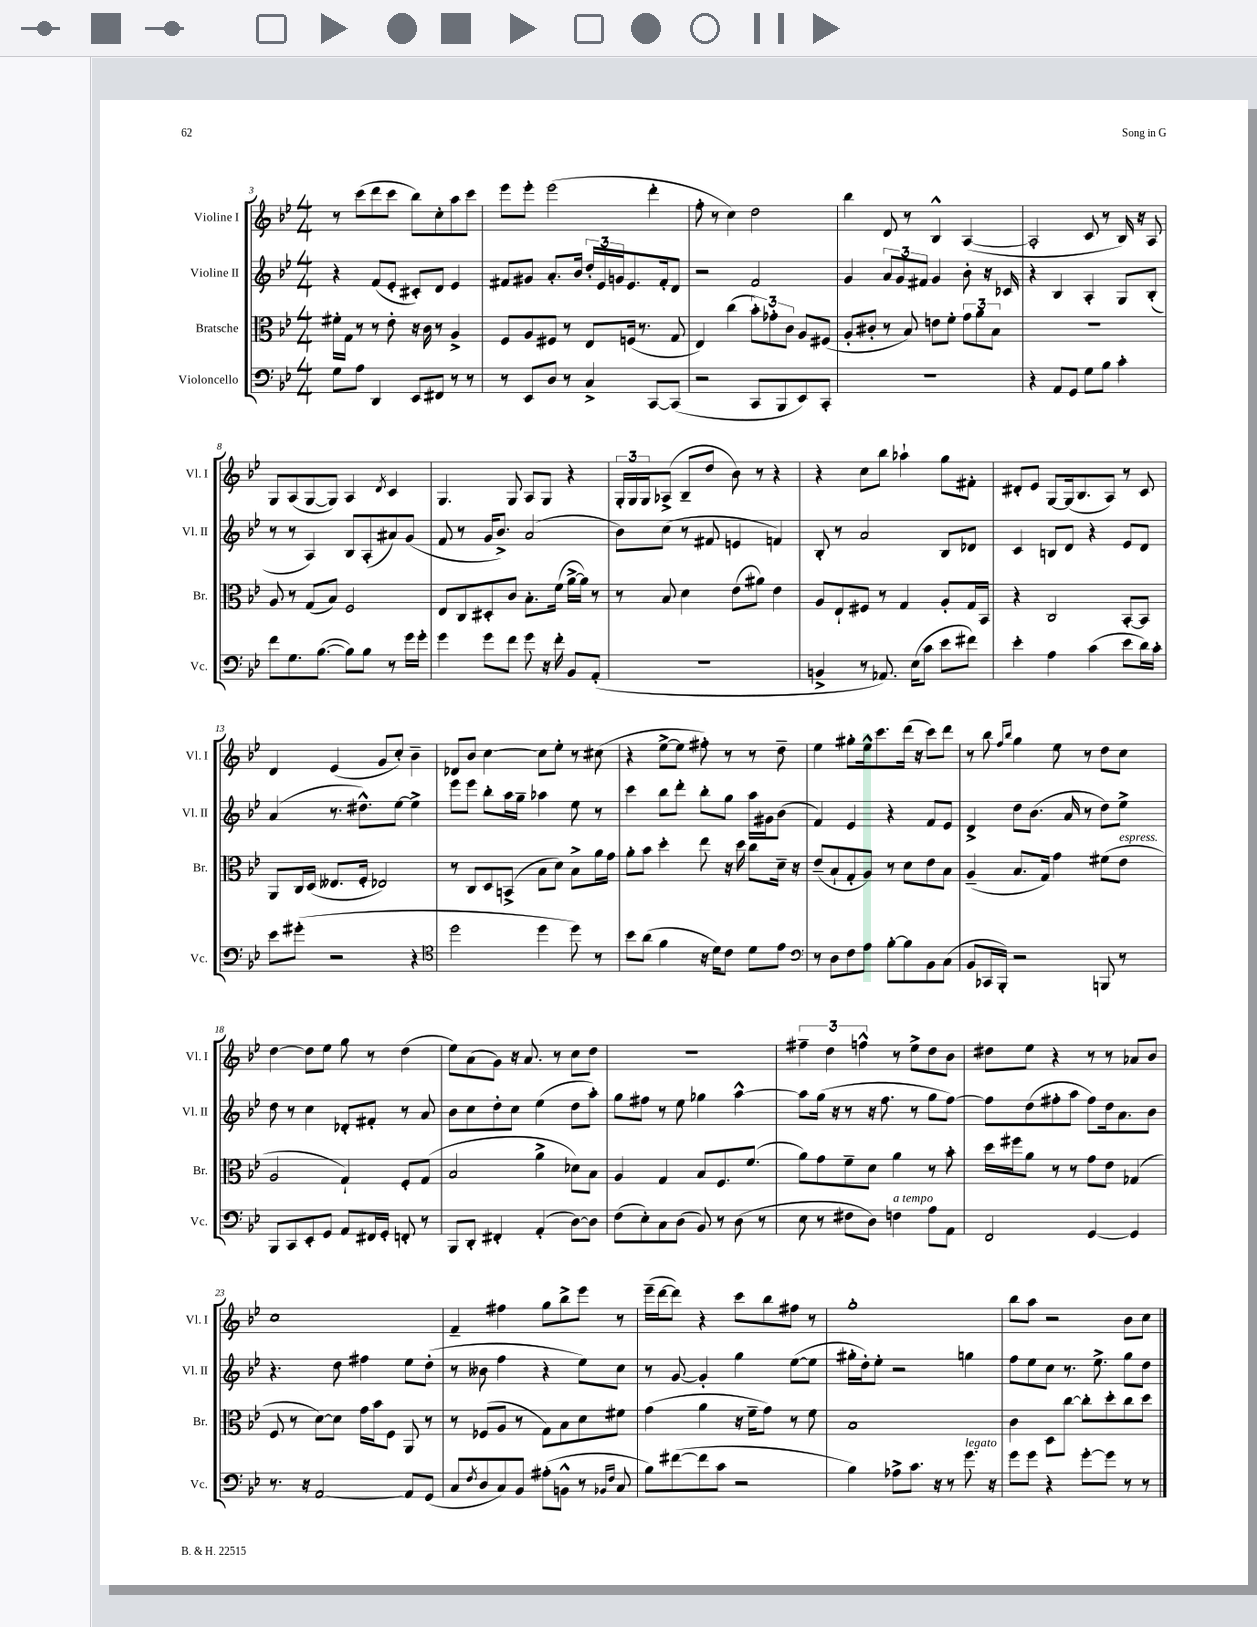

**kern	**kern	**kern	**kern
*part4	*part3	*part2	*part1
*staff4	*staff3	*staff2	*staff1
*I"Violoncello	*I"Bratsche	*I"Violine II	*I"Violine I
*I'Vc.	*I'Br.	*I'Vl. II	*I'Vl. I
*clefF4	*clefC3	*clefG2	*clefG2
*k[b-e-]	*k[b-e-]	*k[b-e-]	*k[b-e-]
*M4/4	*M4/4	*M4/4	*M4/4
=3	=3	=3	=3
8G\L	16f#X'\LL	4r	8r
.	16G\JJ	.	.
8A\J	8r	.	(8ccc\L
4DD/	8r	(8f/L	8ddd\
.	8e-'\	8e-'/J	8ccc\J
8EE-/L	16r	8c#X'/L)	8bb-\L)
.	16c\	.	.
8FF#X/J	8r	8d/J	8cc'\
8r	4A^/	4e-/	8aa\
8r	.	.	8ccc\J
=4	=4	=4	=4
8r	8F/L	8f#X/L	8eee-\L
8EE-/L	8A/	8g#X/J	8eee-'\J
8D/J	8F#X/J	8.a'/L	(2eee-\
8r	8r	.	.
.	.	16b-/Jk	.
4C^/	8E-/L	24dd'/LL	.
.	.	24e-/	.
.	.	24gn/J	.
.	(16Fn/Jk	8.e-/	.
.	8.r	.	.
[8CC/L	.	.	4ddd'\
.	.	16f#'/k	.
(8CC/J]	8G/	8d/J	.
=5	=5	=5	=5
2r	4E-/)	2r	8ff'\
.	.	.	8r
.	(4cc\	.	4cc\)
8CC/L	12b-'\L)	2f/	2dd\
.	12g-X'\	.	.
8BBB-/	.	.	.
.	12c\J	.	.
8EE-/)	8A/L	.	.
8CC'/J	(8F#X/J	.	.
=6	=6	=6	=6
1r	8A'/L	4g/	4bb-\
.	8c#X'/J	.	.
.	8r	12a/L	8d/
.	.	12g/	.
.	8B-/)	.	8r
.	.	12f#X/J	.
.	8en\L	4g/	4B-^^/
.	8f'\J	.	.
.	12g\L	8b-'\	([4A/
.	12a\	.	.
.	.	16r	.
.	12B-\J	.	.
.	.	16c-X/	.
=7	=7	=7	=7
4r	1r	4r	2A'/]
8AA/L	.	4B-/	.
8GG/J	.	.	.
8G\L	.	4A'/	8c/
8B-\J	.	.	8r
4c'\	.	8G/L	16B-/)
.	.	.	16r
.	.	(8B-'/J	8A/
!!LO:LB:g=z
=8	=8	=8	=8
8f\L	8A/	8r	8G/L
8.G\	8r	8r	(8A/
.	(8G/L	4A/)	[8G/
([8.B-\J	.	.	.
.	8B-/J)	.	8G/J])
8B-\L])	2F/	8B-/L	4A/
8B-\J	.	(8A'/	.
.	.	.	8qd/
8r	.	8a#X/)	4c/
16g\LL	.	(8g/J	.
16g'\JJ	.	.	.
=9	=9	=9	=9
4g\	8E-/L	8f/	4.G/
.	8C/	8r	.
8g\L	8D#X'/	16g/KL	.
.	.	8.b-^/J)	.
8f\J	8c/J	.	8G/
8g\	8.B-'\L	(2a/	8A/L
16r	.	.	8G/J
16f'\	(16f\Jk	.	.
8BB-/L	[16a^\LL	.	4r
.	16a\JJ])	.	.
(8AA'/J	8r	.	.
=10	=10	=10	=10
1r	8r	8b-\L)	24G'/LL
.	.	.	24G/
.	.	.	24G/J
.	8B-/	(8cc\J	(8A-X^/J
.	4d\	8r	8B-~/L
.	.	8f#X/	8dd/J
.	(8e-\L	4en/	8b-\)
.	8a#X\J)	.	8r
.	4e-\	4fn/)	4r
=11	=11	=11	=11
4BBn^/	8A/L	8B-'/	4r
.	8E-`/	8r	.
8r	8F#X/J	2a/	8cc\L
8.AA-X/)	8r	.	8bb-\J
.	4G/	.	4aa-X`\
(16E-\KL	.	.	.
8c\J	.	.	.
8e-\L	8A'/L	8B-/L	8gg\L
8f#X\J)	16G/L	8d-X/J	8f#X'\J
.	16BB-/JJ	.	.
=12	=12	=12	=12
4e-'\	4r	4c/	8d#X'/L
.	.	.	8e-/J
4A\	2C/	8Bn/L	[8G/L
.	.	8d/J	(16G/k]
.	.	.	8.B-/
(4c\	.	4r	.
.	.	.	8A/J)
8e-\L	[8BB-'/L	8e-/L	8r
16d\L)	8BB-/J]	8d/J	8c/
16c'\JJ	.	.	.
!!LO:LB:g=z
=13	=13	=13	=13
8e-\L	8AA/L	(4a/	4d/
(8g#X'\J	16C/L	.	.
.	(16D/JJ	.	.
2r	8.E--X/L	8.r	(4e-/
.	16F'/Jk	8.dd#X^^\L)	.
.	2E-X/)	.	8g/L
.	.	[8ee-\J	8cc'/J)
4r	.	4ee-^\]	4b-~\
=14	=14	=14	=14
*clefC4	*	*	*
2dd\	8r	8eee-\L	8d-X/L
.	8C/L	8eee-\J	8b-/J
.	8D/	8bb-'\L	[4cc\
.	(8BBn^/J	16aa\L	.
.	.	16gg~\JJ	.
4dd\	8B-\L	4aa-X\	8cc\L]
.	8d\J)	.	8ee-'\J
8dd\)	8B-^\L	8ee-\	8r
8r	16a\L	8r	(8cc#X\
.	16g\JJ	.	.
=15	=15	=15	=15
8b-\L	8a'\L	4ccc\	4r
(8a\J	8b-\J	.	.
4f\	4dd'\	8bb-\L	[8ee-^\L
.	.	8ddd'\J	8ee-\J]
16r	8ee-\	8bb-'\L	8ff#X'\)
16d\KL)	.	.	.
8c\J	16r	8gg\J	8r
.	16dd\	.	.
8d\L	8cc\L	16aa\LL	8r
.	.	16g#X\J	.
8e-\J	16d~\Jk	(8b-\J	8dd~\
.	16r	.	.
=16	=16	=16	=16
*clefF4	*	*	*
8r	(8e-~/L	4f/)	4ee-\
8D\L	8B-`/	.	.
8F\	8G'/	4e-/	8gg#X'\L
8A\J	8A/J)	.	16ee-^^\k
.	.	.	8.ccc\
[8B-'\L	8r	4r	.
8B-\]	8d\L	.	(16ddd\Jk
.	.	.	16r
8BB-\	8e-\	8f/L	8ccc\L)
(8C\J	8B-\J	8e-/J	8ddd\J
=17	=17	=17	=17
8BB-/L	(4A~/	4d^/	8r
16CC-X/L	.	.	8bb-\
16BBB-'/JJ)	.	.	.
.	.	.	16qqff/LL
.	.	.	16qqbb-/JJ
2r	8.B-/L	8dd\L	4gg\
.	.	(8.b-\J	.
.	16G/Jk)	.	.
.	4g\	.	8ee-\
.	.	16a/	.
.	.	8r	8r
8BBBn/	(8f#X\L	8dd\L)	8dd\L
!	!LO:TX:a:i:t=espress.	!	!
8r	8e-\J	8ee-^\J	8cc\J
!!LO:LB:g=z
=18	=18	=18	=18
8BBB-/L	2A/	8dd\	[4dd\
8CC/	.	8r	.
8EE-'/	.	4cc\	8dd\L]
8GG/J	.	.	8ee-\J
8AA/L	4G`/)	8d-X'/L	8gg\
16FF#X/L	.	8f#X'/J	8r
16GG'/JJ	.	.	.
8FFn'/	8F'/L	8r	(4dd\
8r	(8G/J	8a/	.
=19	=19	=19	=19
8BBB-/L	2B-/	8b-\L	8ee-\L)
8DD'/J	.	8cc\	(8a\
4FF#X'/	.	8dd'\	8g\J)
.	.	8cc\J	16r
.	.	.	8.a/
(4AA'/	4a^\	(4ee-\	.
.	.	.	8r
[8D\L)	8d-X\L)	8dd\L	8cc\L
8D\J]	8B-\J	8aa'\J)	8dd\J
=20	=20	=20	=20
(8F\L	4A/	8gg\L	1r
8E-'\)	.	8ff#X\J	.
8C\	4G/	8r	.
(8D\J	.	8ee-\	.
8BB-/)	8B-/L	4gg-X\	.
8r	8.F/	.	.
(8D\	.	[4aa^^\	.
.	(8.f/J	.	.
8r	.	.	.
=21	=21	=21	=21
8E-\	8a\L)	8aa\L]	6ff#X~\
8r	8g\	(16gg\Jk	.
.	.	.	6dd\
.	.	16r	.
8F#X\L	8f~\	8r	.
.	.	.	6ffn^^\
8D\J)	8d\J	16r	.
.	.	8.ff\	.
!LO:TX:a:i:t=a tempo	!	!	!
4Fn\	4a\	.	8r
.	.	8r	8ee-^\L
8A\L	8r	8gg\L	8dd\
8AA\J	8b-'\	[8ff\J)	8b-\J
=22	=22	=22	=22
2FF/	16dd\LL	8ff\L]	8dd#X\L
.	16ff#X\J	.	.
.	8a\J	(8dd\	8ee-\J
.	8r	8ff#X'\	4r
.	8r	8aa\J	.
[4GG/	8g\L	8ff#\L)	8r
.	8e-\J	16dd\k	8r
.	.	8.a\	.
4GG/]	(4G-X/	.	8a-X/L
.	.	8b-\J	8b-/J
!!LO:LB:g=z
=23	=23	=23	=23
8.r	8F/	4.r	1cc
.	8r	.	.
16r	.	.	.
[2AA/	[8d\L)	.	.
.	8d\J]	8dd\	.
.	16g\LL	4ff#X\	.
.	16b-\J	.	.
.	8F\J	.	.
8AA/L]	8AA/	8ee-\L	.
(8GG/J	8r	(8dd'\J	.
=24	=24	=24	=24
8C/L	8r	8r	4f~/
8qF/	.	.	.
8D/	(8F-X/L	8b--X\	.
8C/)	8A/J	4ff\	4ff#X\
8BB-/J	8r	.	.
(8A#X'\L	8G\L)	4r	8gg\L
8BBn^^\J	8B-\	.	8bb-^\
8r	8d\	8ee-\L)	8eee-\J
16qqBB-X/LL	.	.	.
16qqF/JJ	.	.	.
8C/	8f#X\J	8cc\J	8r
=25	=25	=25	=25
8B-\L)	(4g\	8r	(16eee-~\LL
.	.	.	[16ddd\J
([8f#X\	.	[8g/	8ddd\J])
8f#\]	4a\	4g'/]	4r
8c\J	.	.	.
2r	16r	4gg\	8ccc\L
.	16f~\KL	.	.
.	8g\J)	.	8bb-\
.	8r	([8ee-\L	8ff#X\J
.	8f\	8ee-\J]	8r
=26	=26	=26	=26
4B-\)	1B-	16gg#X'\LL	1gg'
.	.	16dd'\J)	.
.	.	8ee-'\J	.
8A-X^\L	.	2r	.
8.c\J	.	.	.
16r	.	.	.
8r	.	.	.
!LO:TX:a:i:t=legato	!	!	!
8.g\	.	4ggn\	.
16r	.	.	.
=27	=27	=27	=27
8g\L	4c\	8ff\L	8bb-\L
8g\J	.	8ee-\	8aa\J
4r	8D\L	8cc\J	2r
.	[8cc\J	8.r	.
[8g'\L	8cc'\L]	.	.
.	.	8.ee-^\	.
8g\J]	8dd'\	.	.
8r	8cc\	8gg\L	8b-\L
8r	8dd\J	8dd\J	8cc\J
==	==	==	==
*-	*-	*-	*-
